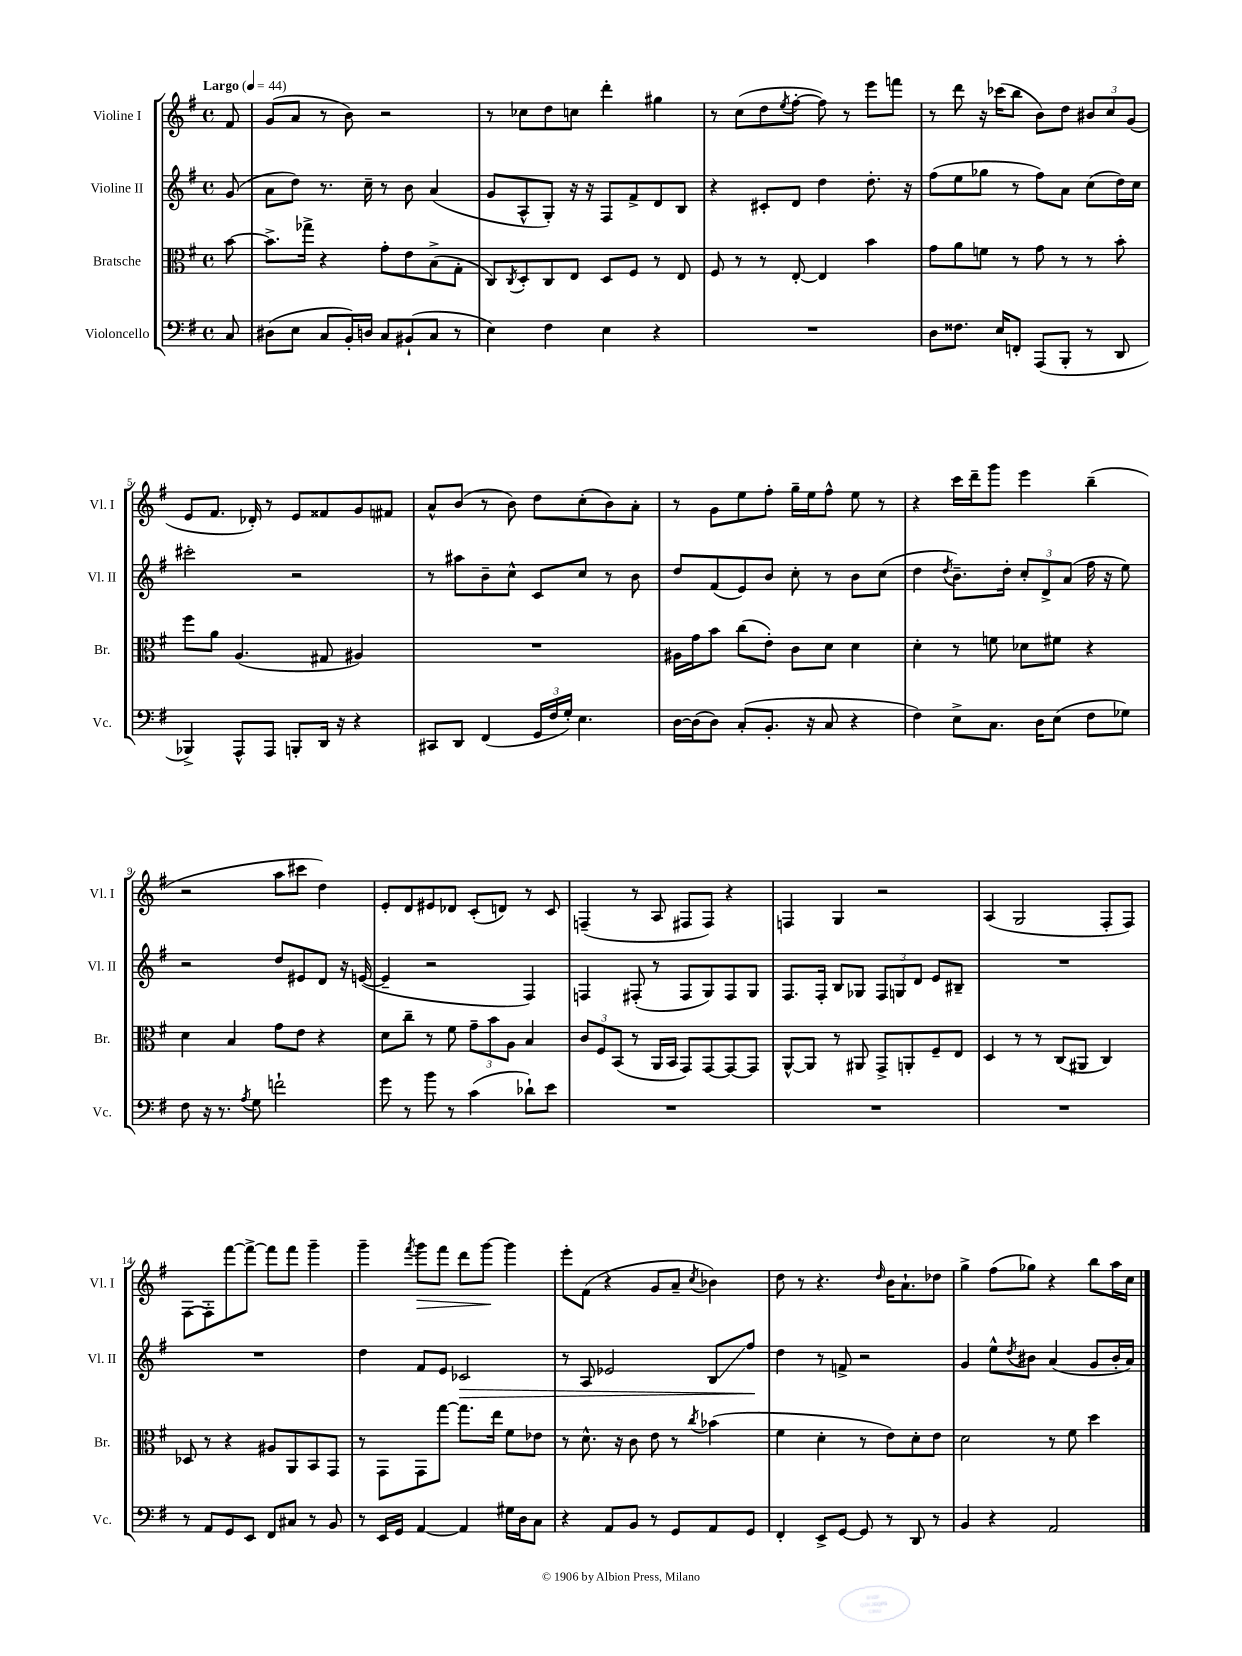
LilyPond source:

<<
\new StaffGroup <<
\new Staff = "s0" \with { instrumentName = "Violine I" shortInstrumentName = "Vl. I" } {
    \clef treble \key g \major \defaultTimeSignature \time 4/4 \partial 8 \tempo "Largo" 4 = 44
    fis'8 |
    g'8( a'8 r8 b'8) r2 |
    r8 ces''8 d''8 c''8 d'''4-. gis''4 |
    r8 c''8( d''8 \acciaccatura { e''8 } fis''8~-. fis''8) r8 e'''8 f'''8 |
    r8 d'''8 r16 ces'''16( b''8 b'8) d''8 \tuplet 3/2 { bis'8 c''8 g'8( } |
    e'8 fis'8. des'16-.) r8 e'8 fisis'8 g'8 fis'8 |
    a'8-^ b'8( r8 b'8) d''8 c''8-.( b'8) a'8-. |
    r8 g'8 e''8 fis''8-. g''16-- e''16 fis''8-^ e''8 r8 |
    r4 c'''16 d'''16-- g'''8 e'''4 b''4--( |
    r2 a''8 cis'''8 d''4) |
    e'8-. d'8 eis'8 des'8 c'8-.( d'8) r8 c'8 |
    f4--( r8 a8 fis8 fis8) r4 |
    f4 g4 r2 |
    a4( g2 fis8-. fis8) |
    fis8~ fis8-. fis'''8~ fis'''8~-> fis'''8 fis'''8 g'''4-- |
    g'''4-- \acciaccatura { fis'''8 } g'''8\> fis'''8 d'''8 g'''8~\! g'''4 |
    e'''8-. fis'8( r4 g'8 a'8-- \acciaccatura { c''8 } bes'4) |
    d''8 r8 r4. \grace { d''16 } b'16 a'8.-! des''8 |
    g''4-> fis''8( ges''8) r4 b''8 a''16 c''16 \bar "|." |
}
\new Staff = "s1" \with { instrumentName = "Violine II" shortInstrumentName = "Vl. II" } {
    \clef treble \key g \major \defaultTimeSignature \time 4/4 \partial 8
    g'8( |
    a'8 d''8) r8. c''16-- r8 b'8 a'4( |
    g'8 a8-^ g8-.) r16 r16 fis8 fis'8-> d'8 b8 |
    r4 cis'8-. d'8 d''4 d''8.-. r16 |
    fis''8( e''8 ges''8 r8 fis''8) a'8 c''8( d''16) c''16 |
    cis'''2-. r2 |
    r8 ais''8 b'8-- c''8-^ c'8 c''8 r8 b'8 |
    d''8 fis'8( e'8) b'8 c''8-. r8 b'8 c''8( |
    d''4 \acciaccatura { d''8 } b'8.--) d''16-. \tuplet 3/2 { c''8-. d'8-> a'8( } fis''16 r16 e''8) |
    r2 d''8 eis'8 d'8 r16 e'16~( |
    e'4-- r2 fis4) |
    f4 fis8-.( r8 fis8 g8) fis8 g8 |
    fis8. fis16-. b8 ges8 \tuplet 3/2 { fis8 g8 d'8 } e'8 bis8-- |
    R1 |
    R1 |
    d''4 fis'8 e'8 ces'2\> |
    r8 a8 ees'2 b8\glissando fis''8\! |
    d''4 r8 f'8-> r2 |
    g'4 e''8-^ \acciaccatura { d''8 } bis'8 a'4( g'8 bis'16-. a'16) \bar "|." |
}
\new Staff = "s2" \with { instrumentName = "Bratsche" shortInstrumentName = "Br." } {
    \clef alto \key g \major \defaultTimeSignature \time 4/4 \partial 8
    b'8~ |
    b'8.-> ges''16-> r4 g'8-. e'8 b8->( g8-. |
    c8) \acciaccatura { c8 } d8-. c8 e8 d8 fis8 r8 e8 |
    fis8 r8 r8 e8~-. e4 b'4 |
    g'8 a'8 f'8 r8 g'8 r8 r8 b'8-. |
    fis''8 a'8 a4.( gis8 ais4) |
    R1 |
    ais16 g'16 b'8 c''8( e'8-.) c'8 d'8 d'4 |
    d'4-. r8 f'8 des'8 fis'8 r4 |
    d'4 b4 g'8 e'8 r4 |
    d'8 c''8-- r8 fis'8 \tuplet 3/2 { g'8-- b'8 a8 } b4 |
    \tuplet 3/2 { c'8 fis8 b,8( } r8 a,16 b,16 g,8) g,8~ g,8~ g,8 |
    a,8~-^ a,8 r8 ais,8 g,8-> a,8-. fis8-- e8 |
    d4 r8 r8 c8( ais,8 c4) |
    des8 r8 r4 ais8 a,8 b,8 g,8 |
    r8 g,8 g,8 g''8~ g''8. e''16 fis'8 ees'8 |
    r8 d'8.-^ r16 c'8 e'8 r8 \acciaccatura { c''8 } bes'4( |
    fis'4 d'4-. r8 e'8) d'8-. e'8 |
    d'2 r8 fis'8 d''4 \bar "|." |
}
\new Staff = "s3" \with { instrumentName = "Violoncello" shortInstrumentName = "Vc." } {
    \clef bass \key g \major \defaultTimeSignature \time 4/4 \partial 8
    c8 |
    dis8( e8 c8 b,16-.) d16 c8 bis,8-!( c8 r8 |
    e4) fis4 e4 r4 |
    R1 |
    d8 fisis8. e16 f,8-. a,,8( b,,8-. r8 d,8 |
    bes,,4->) a,,8-^ a,,8 b,,8-. d,16 r16 r4 |
    cis,8 d,8 fis,4( \tuplet 3/2 { g,16 fis16 g16-.) } e4. |
    d16~ d16( d8) c8-.( b,8.-. r16 c8 r4 |
    fis4) e8-> c8. d16 e8( fis8 ges8) |
    fis8 r16 r8. \acciaccatura { a8 } g8 f'2-! |
    g'8 r8 b'8 r8 c'4( des'8-!) e'8 |
    R1 |
    R1 |
    R1 |
    r8 a,8 g,8 e,8 fis,8 cis8 r8 b,8 |
    r8 e,16 g,16 a,4~ a,4 gis16 d16 c8 |
    r4 a,8 b,8 r8 g,8 a,8 g,8 |
    fis,4-. e,8-> g,8~ g,8 r8 d,8 r8 |
    b,4 r4 a,2 \bar "|." |
}
>>
>>
